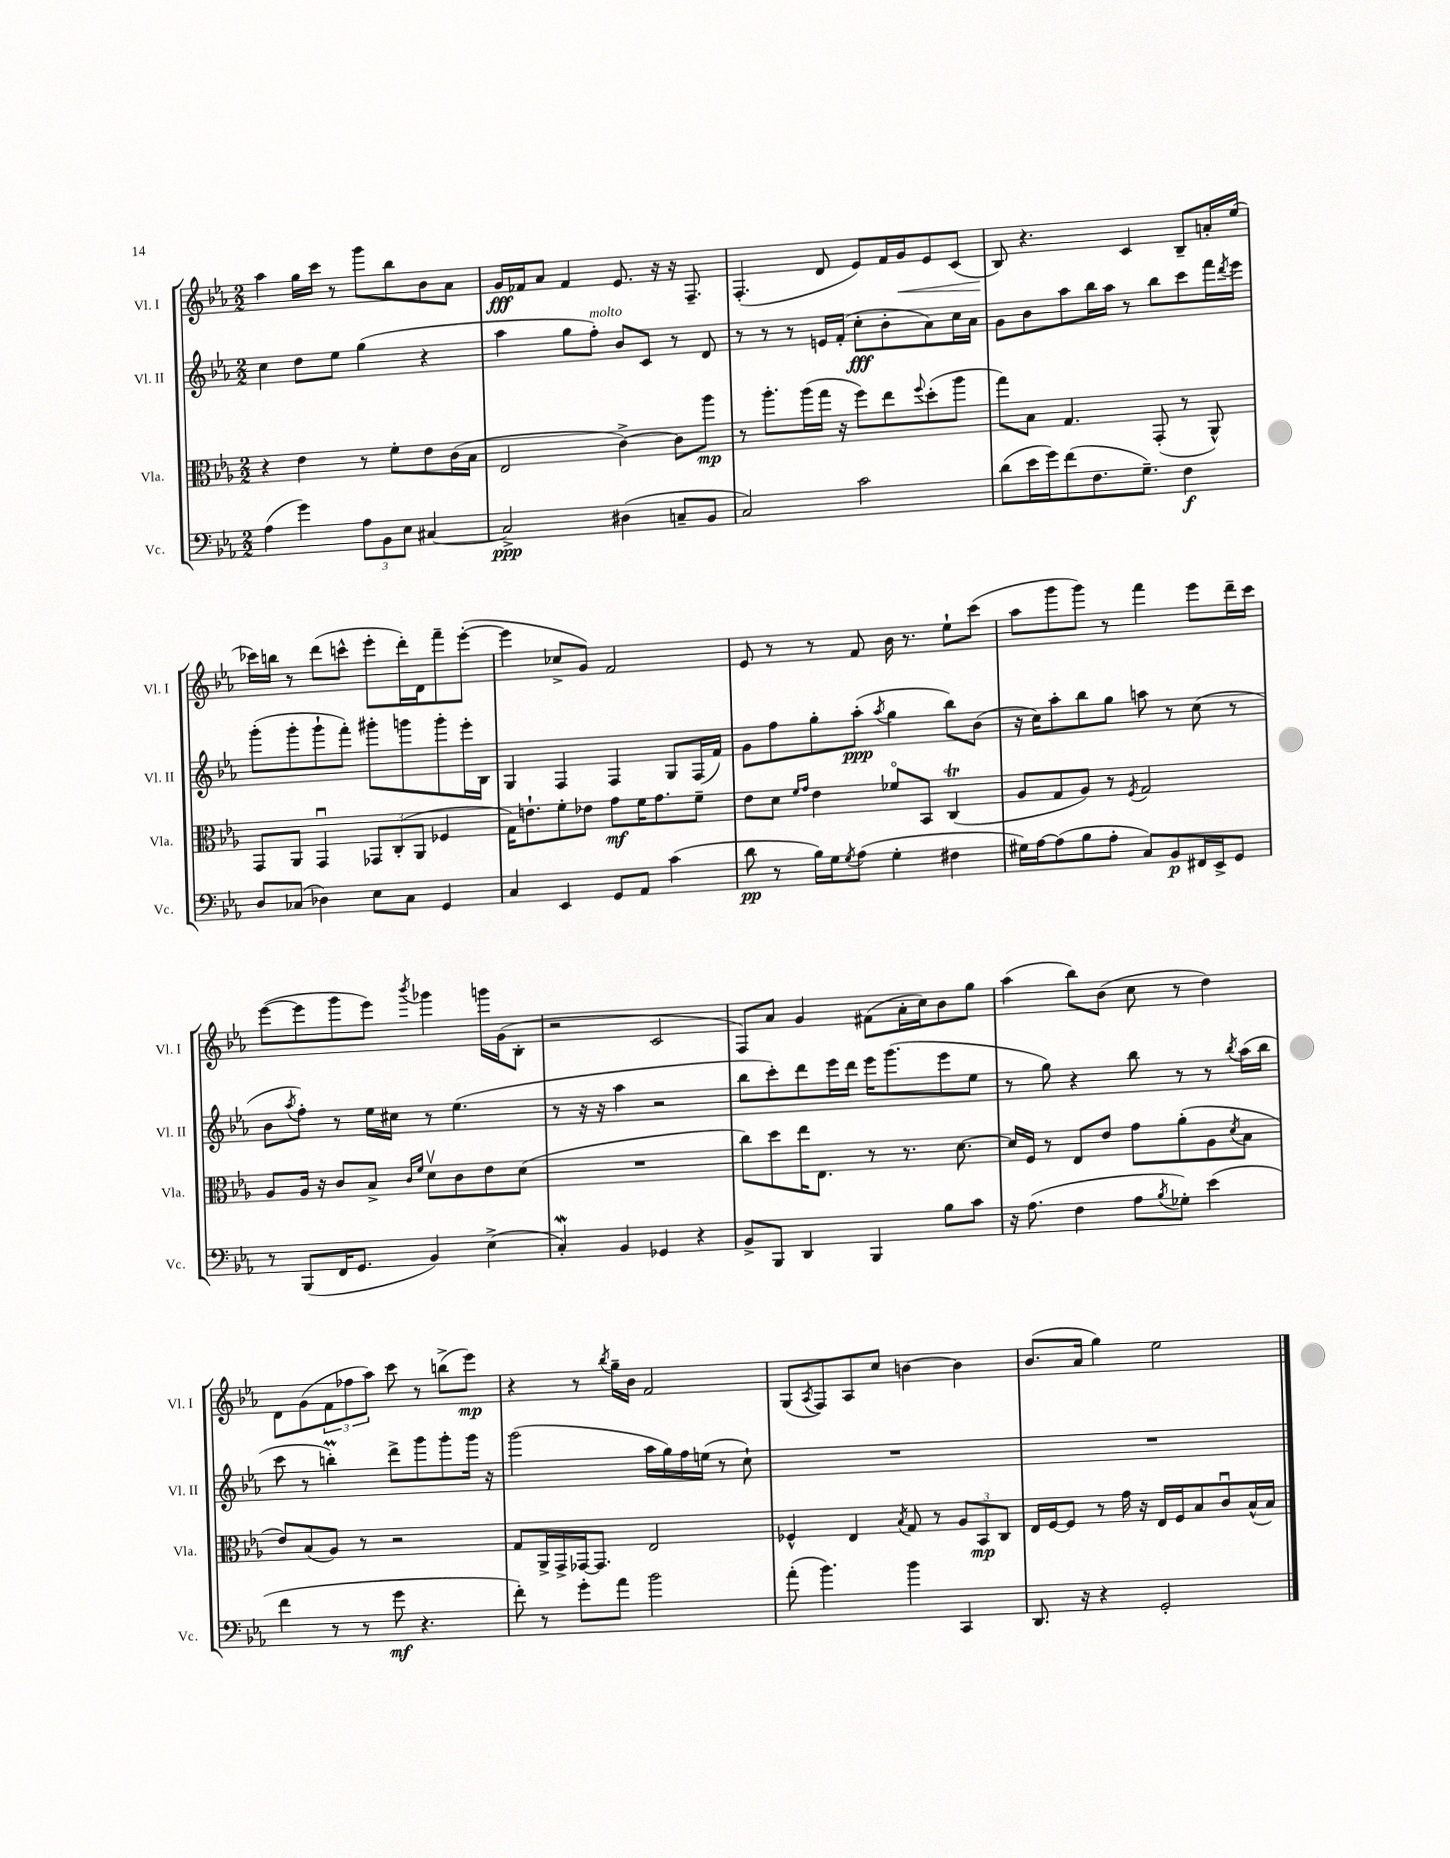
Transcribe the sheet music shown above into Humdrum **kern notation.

**kern	**kern	**kern	**kern
*staff4	*staff3	*staff2	*staff1
*clefF4	*clefC3	*clefG2	*clefG2
*k[b-e-a-]	*k[b-e-a-]	*k[b-e-a-]	*k[b-e-a-]
*M2/2	*M2/2	*M2/2	*M2/2
(4A-	4r	4cc	4aa-
4g)	4e-	8dd	16gg
.	.	.	16ccc
.	.	8ee-	8r
12A-	8r	(4gg	8ggg
12BB-	.	.	.
.	8f'	.	8bb-
12E-	.	.	.
[4C#	8e-	4r	8b-
.	(16c	.	8a-
.	16B-	.	.
=	=	=	=
2C#^]	2E-	4aa-	16g
.	.	.	16f-
.	.	.	8a-
.	.	8gg	4f-
.	.	8ff')	.
(4D#	[4c^)	8b-	8.e-
.	.	8c	.
.	.	.	16r
8C~	8c]	8r	16r
.	.	.	8.F~
8BB-	8aa-	8d	.
=	=	=	=
2C)	8r	8r	(4.F'
.	8.aa-'	8r	.
.	.	8r	.
.	(16aa-	.	.
.	16gg	16e	8d
.	16r	(16f'	.
2c	8ff)	8cc'	8e-)
.	8ee-	8b-'	16f
.	.	.	16g
.	8qqff	.	.
.	(8dd'	8a-)	8e-
.	8aa-	16cc	(8c
.	.	16a-	.
=	=	=	=
(8d	8gg)	8g	8B-)
16e-	8B-	8b-	4.r
16g)	.	.	.
(8f	4.G	8aa-	.
8.F	.	16bb-	.
.	.	16aa-	.
.	.	8r	4c
8.G~)	.	.	.
.	(8GG'	8bb-	.
4F	8r	8ccc	8B-~
.	8AA-^^)	16fff	16a'
.	.	8qddd	.
.	.	16eee-	(16ee-
=	=	=	=
8D	8GG	(8ggg'	16ccc-)
.	.	.	16bb
(8C-	8AA-	8ggg'	8r
4D-)	4GGu	8ggg`	(8ddd
.	.	8fff')	8ccc^^
8E-	12GG-	8ggg#'	8eee-'
.	(12C'	.	.
8C-	.	8ggg	16ddd')
.	12AA-	.	.
.	.	.	16d
4GG	4F-	8ggg'	8fff~
.	.	16eee-'	([8eee-'
.	.	16B-	.
=	=	=	=
4C	16G)	4G	4eee-]
.	8.e`	.	.
4EE-	8f'	4F	8cc-^
.	8e-	.	8g)
8GG	8g	4F	2f
8AA-	16f	.	.
.	8.g	.	.
(4c	.	8G	.
.	8f~	(16F	.
.	.	16f)	.
=	=	=	=
8d	8e-	8g	8e-
8r	8d	8ff	8r
.	16qqf	.	.
.	16qqg	.	.
16B-)	4e-	8gg'	8r
16G	.	.	.
8qG	.	.	.
(8A-	.	(8aa-'	8f
.	.	8qaa-	.
4G'	8f-o	4gg	16b-
.	.	.	8.r
.	8BB-	.	.
4F#	(4C	8bb-)	8ee-`
.	.	(8b-	(8ccc
=	=	=	=
16G#)	8A-	16r	8aa-
[16A-	.	16cc)	.
(8A-]	8G	8aa-'	8ggg
8B-	8A-)	8bb-	8ggg)
8A-'	8r	8gg	8r
.	8qF	.	.
8C)	2G	8aa	4fff
8BB-	.	8r	.
16FF#	.	(8cc	8eee-
16EE-^	.	.	.
8GG	.	8r	16ddd~
.	.	.	16ccc
=	=	=	=
8r	8A-	8b-	([8eee-
.	.	8qaa-	.
(8BBB-	16A-	8ff')	8eee-]
.	16r	.	.
16FF	8c	8r	8ggg
8.GG	.	.	.
.	8B-^	16ee-	8eee-)
.	.	16cc#	.
.	16qqc	.	.
.	16qqf	.	8qbbb-
4BB-)	8dv	8r	4ggg-
.	8c	(4.ee-	.
(4E-^	8e-	.	16ggg
.	.	.	(16g
.	(8d	.	8B-'
=	=	=	=
4C')	1r	8r	2r
.	.	16r	.
.	.	16r	.
4BB-	.	4aa-	.
4GG-	.	2r	2c
4r	.	.	.
=	=	=	=
8BB-^	8cc)	8bb-	8F)
8BBB-	8dd	8ccc')	8a-
4DD	16ee-	8ddd	4g
.	8.E-	.	.
.	.	16eee-	.
.	.	16ddd	.
4BBB-	8r	16eee-	(8f#
.	.	(8.ggg	.
.	8.r	.	16a-'
.	.	.	16cc)
8B-	.	8eee-	8b-
.	[8.d	.	.
8c	.	8ee-	8gg
=	=	=	=
16r	16d]	8r	(4aa-
(8.A-	16F	.	.
.	8r	8gg)	.
4F	8E-	4r	8bb-)
.	8e-	.	(8b-
8A-	8g	8bb-	8cc
8qB-	.	.	.
8G-')	(8a-'	8r	8r
(4e-	8A-	8r	4dd)
.	8qd	8qbb-	.
.	8B-	(16aa-	.
.	.	16bb-	.
=	=	=	=
4f	8e-)	8ccc	8d
.	(8B-	8r	(8g
8r	8A-)	4bb')	12f
.	.	.	12ff-
8r	8r	.	.
.	.	.	12aa-)
8g	2r	8ddd^	8ccc
4.r	.	8ggg	8r
.	.	8ggg'	(8bb^
.	.	16ggg	8eee-)
.	.	16r	.
=	=	=	=
8f')	8G	(2ggg	4r
8r	16AA-^	.	.
.	16GG^	.	.
8g'	[16GG-	.	8r
.	8.GG-]	.	.
.	.	.	8qbb-
8a-	.	.	16gg~
.	.	.	16b-
2b-	2E-	16aa-	2f
.	.	16gg)	.
.	.	16ff	.
.	.	(16ee	.
.	.	8r	.
.	.	8cc`)	.
=	=	=	=
(8a-'	4F-^^	1r	(8G
.	.	.	8qA-
4.b-)	.	.	8F)
.	4E-	.	8A-
.	.	.	8cc
.	8qB-	.	.
4b-	8G	.	[4b
.	8r	.	.
4CC	12A-	.	4b]
.	12BB-	.	.
.	12C	.	.
=	=	=	=
8.DD	16E-	1r	(8.b-
.	[16F	.	.
.	8F]	.	.
16r	.	.	16a-
4r	8r	.	4gg)
.	16g	.	.
.	16r	.	.
2GG'	16E-	.	2ee-
.	16F	.	.
.	8B-	.	.
.	8cu	.	.
.	(16B-^^	.	.
.	16B-)	.	.
==	==	==	==
*-	*-	*-	*-
